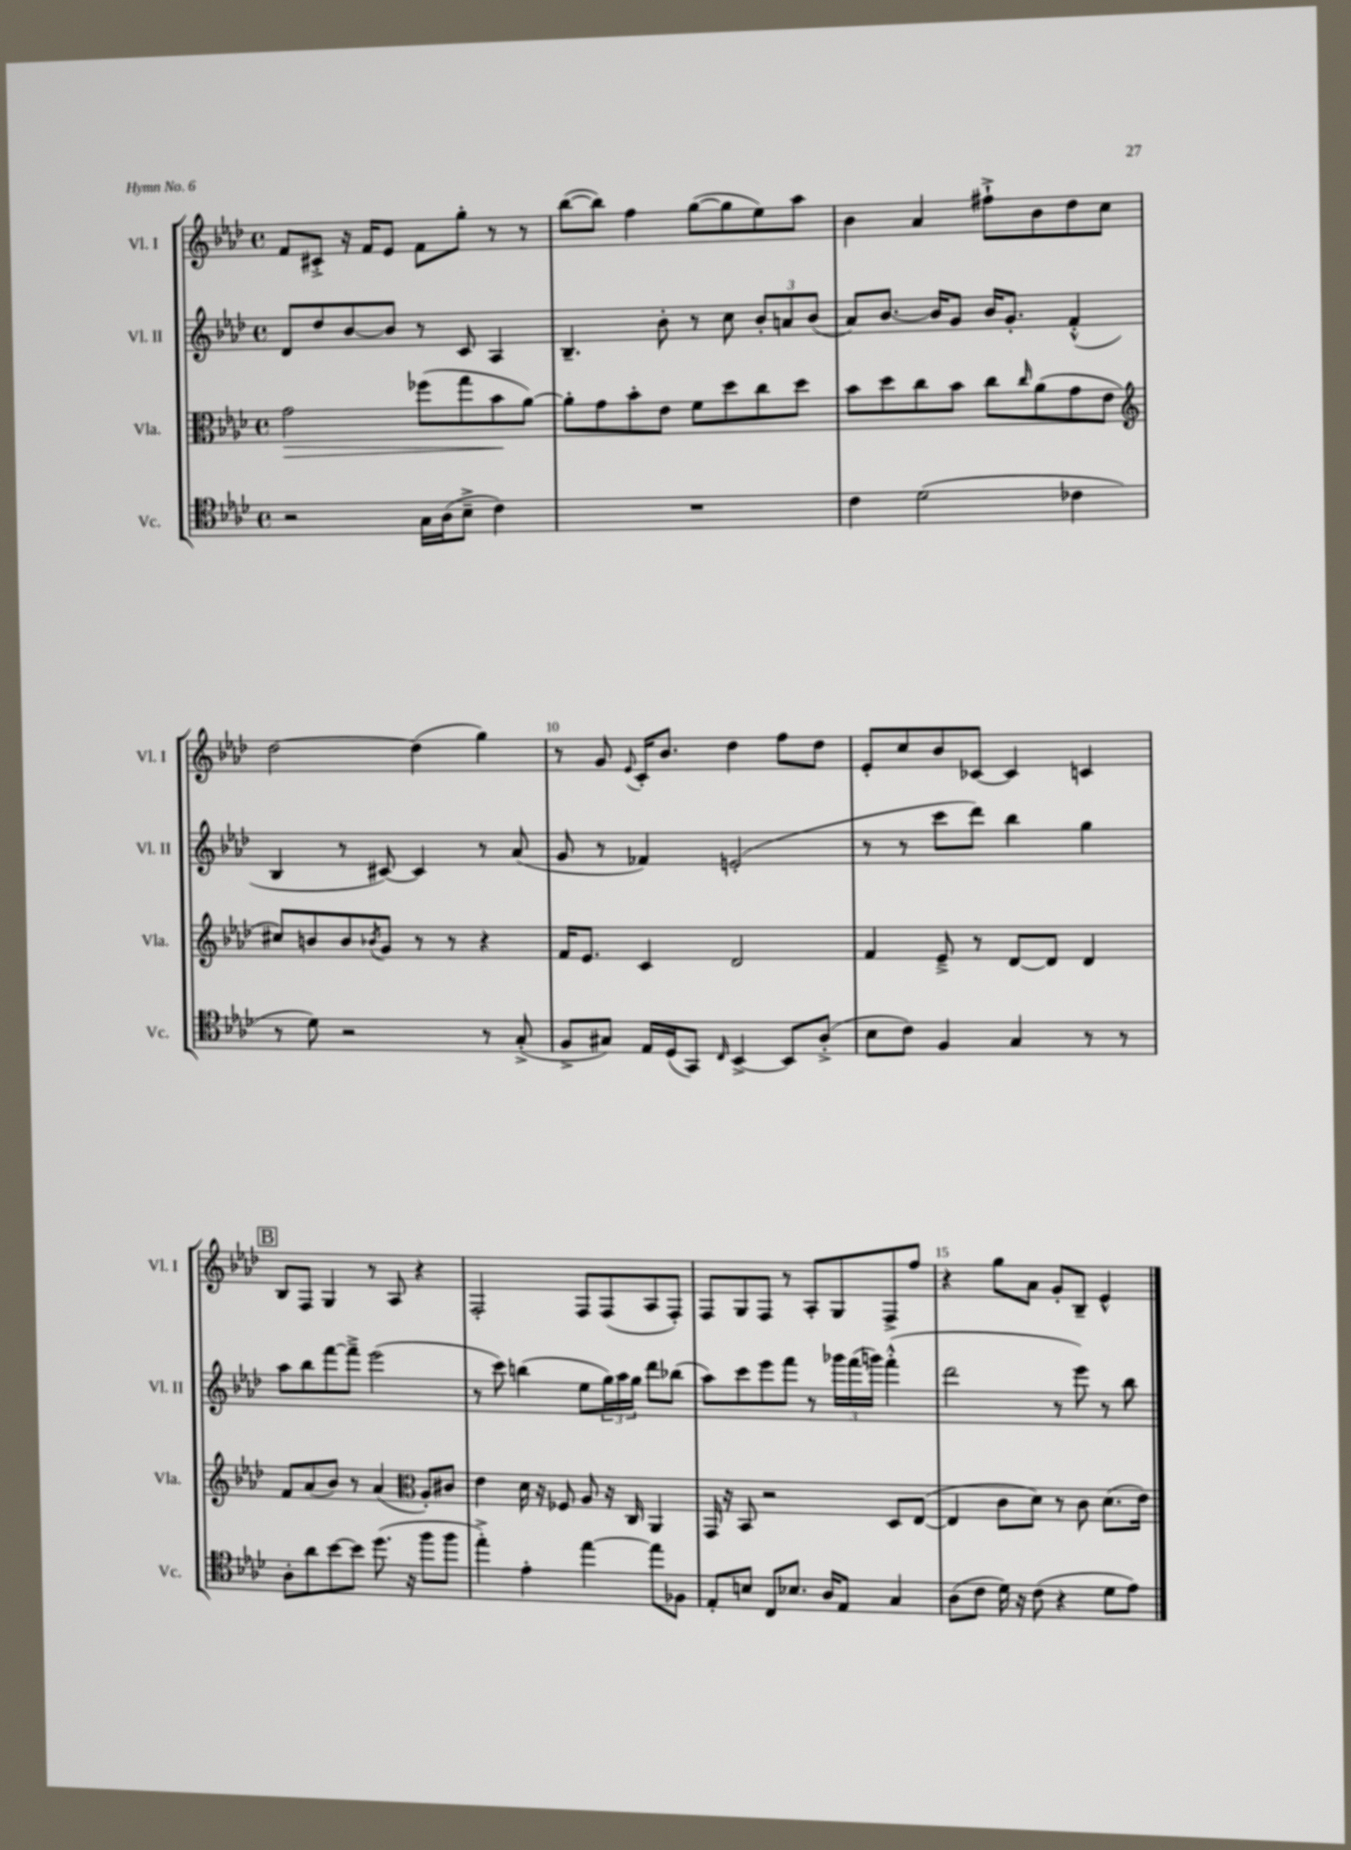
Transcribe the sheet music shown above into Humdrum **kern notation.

**kern	**kern	**kern	**kern
*staff4	*staff3	*staff2	*staff1
*clefC4	*clefC3	*clefG2	*clefG2
*k[b-e-a-d-]	*k[b-e-a-d-]	*k[b-e-a-d-]	*k[b-e-a-d-]
*M4/4	*M4/4	*M4/4	*M4/4
*met(c)	*met(c)	*met(c)	*met(c)
2r	2g\	8d-/L	8f/L
.	.	8dd-/	8c#'^/J
.	.	[8b-/	16r
.	.	.	16f/LK
.	.	8b-/]J	8e-/J
16G\LL	(8ff-\L	8r	8f\L
(16A-\J	.	.	.
8B-~^\J	8gg\	8c/	8gg'\J
4c\)	8b-\	4A-/	8r
.	[8a-\J)	.	8r
=	=	=	=
1r	8a-'\]L	4.B-~/	([8bb-\L
.	8g\	.	8bb-\]J)
.	8b-'\	.	4ff\
.	8e-\J	8b-'\	.
.	8f\L	8r	([8gg\L
.	8dd-\	8cc\	8gg\]
.	8cc\	12b-'/L	8ee-\)
.	.	12a/	.
.	8dd-\J	.	8aa-\J
.	.	(12b-/J	.
=	=	=	=
4c\	8b-\L	8a-/L)	4b-\
.	8dd-\	[8.b-/J	.
(2d-\	8cc\	.	4a-/
.	.	16b-/]LK	.
.	8b-\J	8g/J	.
.	8cc\L	16b-/LK	8ff#`^\L
.	.	8.g'/J	.
.	16qqcc/	.	.
.	(8a-\	.	8b-\
4c-\	8g\	(4f'^^/	8dd-\
.	8e-\J	.	8cc\J
=	=	=	=
*	*clefG2	*	*
8r	8cc#/L)	4B-/	[2dd-\
8d-\)	8b/	.	.
2r	8b/	8r	.
.	8qb-/	.	.
.	8g/J	[8c#/)	.
.	8r	4c#/]	(4dd-\]
.	8r	.	.
8r	4r	8r	4gg\)
(8G'^/	.	(8a-/	.
=	=	=	=
8F^/L	16f/LK	8g/	8r
.	8.e-/J	.	.
8G#/J)	.	8r	8g/
.	.	.	8qqe-/
16E-/LL	4c/	4f-/)	16c'/LK
(16D-/J	.	.	8.b-/J
8GG/J)	.	.	.
16qqC/	.	.	.
[4BB-^/	2d-/	(2e'/	4dd-\
8BB-/]L	.	.	8ff\L
(8A-'^/J	.	.	8dd-\J
=	=	=	=
8B-\L	4f/	8r	8e-'/L
8c\J)	.	8r	8cc/
4F/	8e-~^/	8ccc\L	8b-/
.	8r	8ddd-\J)	[8c-/J
4G/	[8d-/L	4bb-\	4c-/]
.	8d-/]J	.	.
8r	4d-/	4gg\	4c/
8r	.	.	.
=	=	=	=
8A-'\L	8f/L	8aa-\L	8B-/L
8a-\	(8a-/	8bb-\	8F/J
[8b-\	8b-/J)	[8fff\	4G/
8b-\]J	8r	8fff~^\]J	.
(8.dd-\	(4a-/	(2eee-\	8r
.	.	.	8A-/
16r	.	.	.
*	*clefC3	*	*
8ff\L	8A-'/L)	.	4r
8ff\J	8c#/J	.	.
=	=	=	=
4ee-'^\)	4e-\	8r	2F'/
.	.	8ccc\)	.
4e-'\	16d-\	(4bb\	.
.	16r	.	.
.	8F-/	.	.
[4ee-\	8A-/	8ee-\L	8F/L
.	16r	24gg\L)	(8F/
.	.	24aa-\	.
.	16C/	.	.
.	.	24gg\JJ	.
8ee-\]L	4AA-/	8ddd-\L	8A-/
8F-\J	.	(8bb-\J	8F'/J)
=	=	=	=
8E-'/L	16GG/	8aa-\L)	8F/L
.	16r	.	.
8B/J	8BB-/	8ccc\	8G/
8C/L	2r	8eee-\	8F/J
8.B-/J	.	8fff\J	8r
.	.	8r	8A-'/L
16A-/LK	.	.	.
8E-/J	.	24ggg-\LL	8G/
.	.	(24fff\	.
.	.	24ggg\JJ)	.
4G/	8D-/L	(4fff'^^\	8F^/
.	([8E-/J	.	8ff/J
=	=	=	=
(8A-\L	4E-/]	2ddd-\	4r
8c\J	.	.	.
16d-\)	8c\L	.	8gg\L
16r	.	.	.
(8c\	8d-\J)	.	8a-\J
4r	8r	8r	8g'/L
.	8c\	8eee-\)	8B-~/J
8d-\L	(8.d-\L	8r	4e-^^/
8e-\J)	.	8bb-\	.
.	16e-\Jk)	.	.
==	==	==	==
*-	*-	*-	*-
